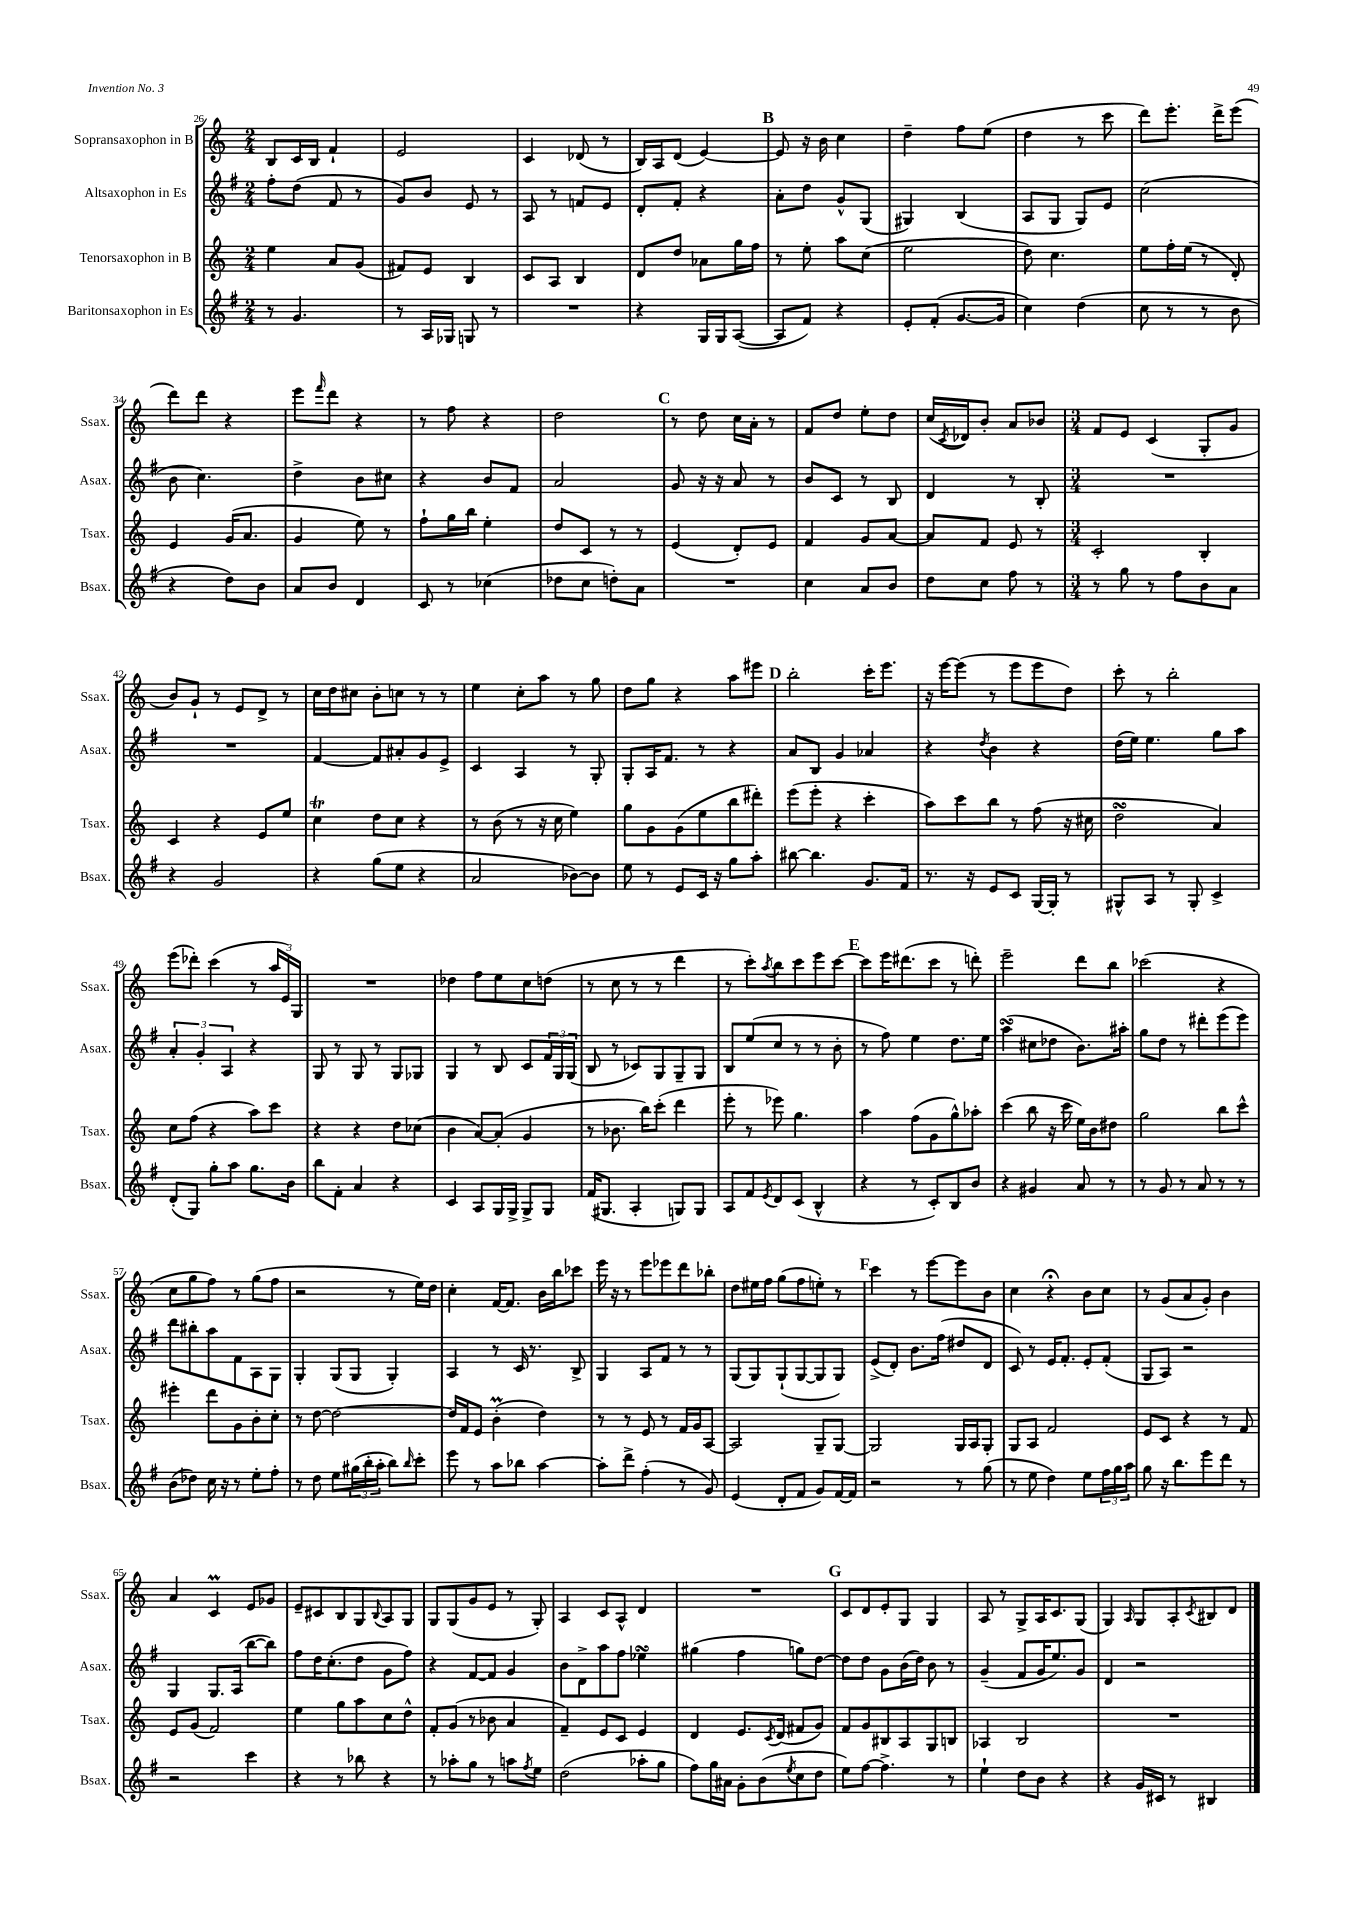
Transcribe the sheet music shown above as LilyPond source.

<<
\new StaffGroup <<
\new Staff = "s0" \with { instrumentName = "Sopransaxophon in B" shortInstrumentName = "Ssax." } {
    \clef treble \key c \major \numericTimeSignature \time 2/4
    b8 c'16 b16 f'4-! |
    e'2 |
    c'4 des'8( r8 |
    b16) a16 d'8( e'4~) |
    \mark \markup { \bold "B" } e'8 r16 b'16 c''4 |
    d''4-- f''8 e''8( |
    d''4 r8 c'''8 |
    d'''8) e'''8.-. d'''16-> e'''8( |
    d'''8) d'''8 r4 |
    e'''8 \grace { f'''16 } d'''8 r4 |
    r8 f''8 r4 |
    d''2 |
    \mark \markup { \bold "C" } r8 d''8 c''16 a'16-. r8 |
    f'8 d''8 e''8-. d''8 |
    c''16( \acciaccatura { c'8 } des'16) b'8-. a'8 bes'8 |
    \numericTimeSignature \time 3/4 f'8 e'8 c'4( g8-. g'8 |
    b'8) g'8-! r8 e'8 d'8-> r8 |
    c''16 d''16 cis''8 b'8-. c''8 r8 r8 |
    e''4 c''8-. a''8 r8 g''8 |
    d''8 g''8 r4 a''8 eis'''8 |
    \mark \markup { \bold "D" } b''2-. c'''16-. e'''8. |
    r16 e'''16~ e'''8( r8 e'''8 e'''8 d''8) |
    c'''8-. r8 b''2-. |
    e'''8( des'''8-.) c'''4( r8 \tuplet 3/2 { a''16 e'16) g16 } |
    R2. |
    des''4 f''8 e''8 c''8 d''8( |
    r8 c''8 r8 r8 d'''4 |
    r8 c'''8-.) \acciaccatura { a''8 } b''8 c'''8 e'''8 c'''8~ |
    \mark \markup { \bold "E" } c'''8 e'''16 dis'''8.( c'''8 r8 d'''8-.) |
    e'''2-- d'''8 b''8 |
    ces'''2( r4 |
    c''8 g''8 f''8) r8 g''8( f''8 |
    r2 r8 e''16) d''16 |
    c''4-. f'16~ f'8. b'16 b''16 ces'''8 |
    e'''16 r16 r8 e'''8 ees'''8 d'''8 bes''8-. |
    d''8 eis''16 f''16 g''8( f''8 e''8-.) r8 |
    \mark \markup { \bold "F" } c'''4 r8 e'''8~ e'''8 b'8 |
    c''4 r4\fermata b'8 c''8 |
    r8 g'8( a'8 g'8-.) b'4 |
    a'4 c'4\prall e'8 ges'8 |
    e'8-- cis'8 b8 g8 \appoggiatura { b8 } a8 g8 |
    g8 g8( g'8 e'8 r8 g8-.) |
    a4 c'8 a8-^ d'4 |
    R2. |
    \mark \markup { \bold "G" } c'8 d'8 e'8-. g8 g4 |
    a8 r8 g8-> a16 c'8. g8( |
    g4) \grace { a16 } g8 a8-. \acciaccatura { c'8 } bis8 d'8 \bar "|." |
}
\new Staff = "s1" \with { instrumentName = "Altsaxophon in Es" shortInstrumentName = "Asax." } {
    \clef treble \key g \major \numericTimeSignature \time 2/4
    fis''8-. d''8( fis'8 r8 |
    g'8) b'8 e'8 r8 |
    a8 r8 f'8 e'8 |
    d'8-. fis'8-. r4 |
    \mark \markup { \bold "B" } a'8-. d''8 g'8-^ g8( |
    gis4) b4( |
    a8 g8 g8) e'8 |
    c''2( |
    b'8 c''4.) |
    d''4-> b'8 cis''8 |
    r4 b'8 fis'8 |
    a'2 |
    \mark \markup { \bold "C" } g'8 r16 r16 a'8 r8 |
    b'8 c'8 r8 b8 |
    d'4 r8 b8-. |
    \numericTimeSignature \time 3/4 R2. |
    R2. |
    fis'4~ fis'8 ais'8-. g'8 e'8-> |
    c'4 a4 r8 g8-. |
    g8-. a16 fis'8. r8 r4 |
    \mark \markup { \bold "D" } a'8 b8 g'4 aes'4 |
    r4 \acciaccatura { d''8 } b'4 r4 |
    d''16( e''16) e''4. g''8 a''8 |
    \tuplet 3/2 { a'4-. g'4-. a4 } r4 |
    g8 r8 g8 r8 g8 ges8 |
    g4 r8 b8 c'8 \tuplet 3/2 { fis'16 g16 g16( } |
    b8 r8 ces'8) g8 g8-- g8 |
    b8 e''8( c''8 r8 r8 b'8-. |
    \mark \markup { \bold "E" } r8 fis''8) e''4 d''8. e''16 |
    a''4\turn( cis''8 des''8 b'8.) ais''16-. |
    g''8 d''8 r8 dis'''8-. e'''8( e'''8) |
    d'''8 bis''8-. a''8 fis'8 a8 g8 |
    g4-. g8( g8 g4-.) |
    a4 r8 c'16 r8. b8-> |
    g4 a8 fis'8 r8 r8 |
    g8( g8) g8-!( g8~ g8 g8) |
    \mark \markup { \bold "F" } e'8->( d'8-.) b'8. fis''16( dis''8 d'8 |
    c'8) r8 e'16 fis'8.-. e'8-. fis'8-.( |
    g8 a8) r2 |
    g4 g8. a16( b''8~ b''8) |
    fis''8 d''16 c''8.-.( d''8 g'8 fis''8) |
    r4 fis'8~ fis'8 g'4 |
    b'8 d'8-> a''8 fis''8 ees''4\turn |
    gis''4( fis''4 g''8) d''8~ |
    \mark \markup { \bold "G" } d''8 d''8 g'8 b'16( d''16) b'8 r8 |
    g'4--( fis'8 g'16 e''8.) g'8 |
    d'4 r2 \bar "|." |
}
\new Staff = "s2" \with { instrumentName = "Tenorsaxophon in B" shortInstrumentName = "Tsax." } {
    \clef treble \key c \major \numericTimeSignature \time 2/4
    e''4 a'8 g'8( |
    fis'8) e'8 b4 |
    c'8 a8 b4 |
    d'8 d''8 aes'8 g''16 f''16 |
    \mark \markup { \bold "B" } r8 e''8-. a''8 c''8( |
    e''2 |
    d''8) c''4. |
    e''8 f''16-. e''16( r8 d'8-.) |
    e'4 g'16( a'8. |
    g'4 e''8) r8 |
    f''8-! g''16 b''16 e''4-. |
    d''8 c'8 r8 r8 |
    \mark \markup { \bold "C" } e'4( d'8-.) e'8 |
    f'4 g'8 a'8~ |
    a'8 f'8 e'8 r8 |
    \numericTimeSignature \time 3/4 c'2-. b4-. |
    c'4 r4 e'8 e''8 |
    c''4\trill d''8 c''8 r4 |
    r8 b'8( r8 r16 c''16 e''4) |
    g''8 g'8 g'8( e''8 b''8 dis'''8-.) |
    \mark \markup { \bold "D" } e'''8( e'''8-. r4 c'''4-. |
    a''8) c'''8 b''8 r8 f''8( r16 cis''16 |
    d''2\turn a'4) |
    c''8 f''8( r4 a''8) c'''8 |
    r4 r4 d''8 ces''8( |
    b'4 a'8~) a'8-.( g'4 |
    r8 bes'8. b''16) c'''8-.( d'''4 |
    e'''8-. r8 ees'''8) g''4. |
    \mark \markup { \bold "E" } a''4 f''8( g'8 g''8-^) aes''8-. |
    c'''4( b''8 r16 c'''16 e''16) b'16 dis''8 |
    g''2 b''8 c'''8-^ |
    eis'''4-. d'''8 g'8 b'8-. c''8-. |
    r8 d''8~ d''2~ |
    d''16 f'16 e'8 b'4-.\prall( d''4) |
    r8 r8 e'8 r8 f'16 g'16 a8~ |
    a2 g8-- g8~ |
    \mark \markup { \bold "F" } g2 g16 a16 g8-. |
    g8 a8 f'2 |
    e'8 c'8 r4 r8 f'8 |
    e'8 g'8( f'2) |
    e''4 g''8 a''8 c''8 d''8-^ |
    f'8-. g'8( r8 bes'8 a'4 |
    f'4--) e'8 c'8 e'4 |
    d'4 e'8. \acciaccatura { c'8 } d'16( fis'8 g'8) |
    \mark \markup { \bold "G" } f'8 g'8 bis8 a8 g8 b8 |
    aes4 b2 |
    R2. \bar "|." |
}
\new Staff = "s3" \with { instrumentName = "Baritonsaxophon in Es" shortInstrumentName = "Bsax." } {
    \clef treble \key g \major \numericTimeSignature \time 2/4
    r8 g'4. |
    r8 a16 ges16 g8 r8 |
    R2 |
    r4 g16 g16 a8~( |
    \mark \markup { \bold "B" } a8 fis'8) r4 |
    e'8-. fis'8-.( g'8.~ g'16 |
    c''4) d''4( |
    c''8 r8 r8 b'8 |
    r4 d''8) b'8 |
    a'8 b'8 d'4 |
    c'8 r8 ces''4( |
    des''8 c''8 d''8-.) a'8 |
    \mark \markup { \bold "C" } R2 |
    c''4 a'8 b'8 |
    d''8 c''8 fis''8 r8 |
    \numericTimeSignature \time 3/4 r8 g''8 r8 fis''8 b'8 a'8 |
    r4 g'2 |
    r4 g''8( e''8 r4 |
    a'2 bes'8~) bes'8 |
    e''8 r8 e'8 c'16 r16 g''8 a''8-. |
    \mark \markup { \bold "D" } bis''8~ bis''4. g'8. fis'16 |
    r8. r16 e'8 c'8 g16~ g16-. r8 |
    gis8-^ a8 r8 gis8-. c'4-> |
    d'8-.( g8) g''8-. a''8 g''8. b'16 |
    b''8 fis'8-. a'4 r4 |
    c'4 a8 g16 g16-> g8-> g8 |
    fis'16( gis8. a4-. g8) g8 |
    a8 fis'8 \acciaccatura { e'8 } d'8 c'8( b4-^ |
    \mark \markup { \bold "E" } r4 r8 c'8-.) b8 b'8 |
    r4 gis'4 a'8 r8 |
    r8 g'8 r8 a'8 r8 r8 |
    b'8( des''8) c''16 r16 r8 e''8-. fis''8-. |
    r8 d''8 e''8 \tuplet 3/2 { gis''16( b''16-. a''16-. } b''8) \grace { b''16 } c'''8-. |
    e'''8 r8 a''8 bes''8 a''4~ |
    a''8-. d'''8-> fis''4-.( r8 g'8) |
    e'4( d'8-. fis'8 g'8) fis'16~ fis'16 |
    \mark \markup { \bold "F" } r2 r8 g''8( |
    r8 e''8 d''4) e''8 \tuplet 3/2 { fis''16 g''16 a''16 } |
    g''8 r16 b''8. e'''8 d'''8 r8 |
    r2 c'''4 |
    r4 r8 bes''8 r4 |
    r8 aes''8-. g''8 r8 a''8 \acciaccatura { fis''8 } e''8 |
    d''2( aes''8-. g''8 |
    fis''8) g''16 ais'16 g'8-. b'8( \acciaccatura { e''8 } c''8 d''8 |
    \mark \markup { \bold "G" } e''8) fis''8~ fis''4.-> r8 |
    e''4-! d''8 b'8 r4 |
    r4 g'16 cis'16 r8 bis4 \bar "|." |
}
>>
>>
\layout { \context { \Score currentBarNumber = #26 } }
